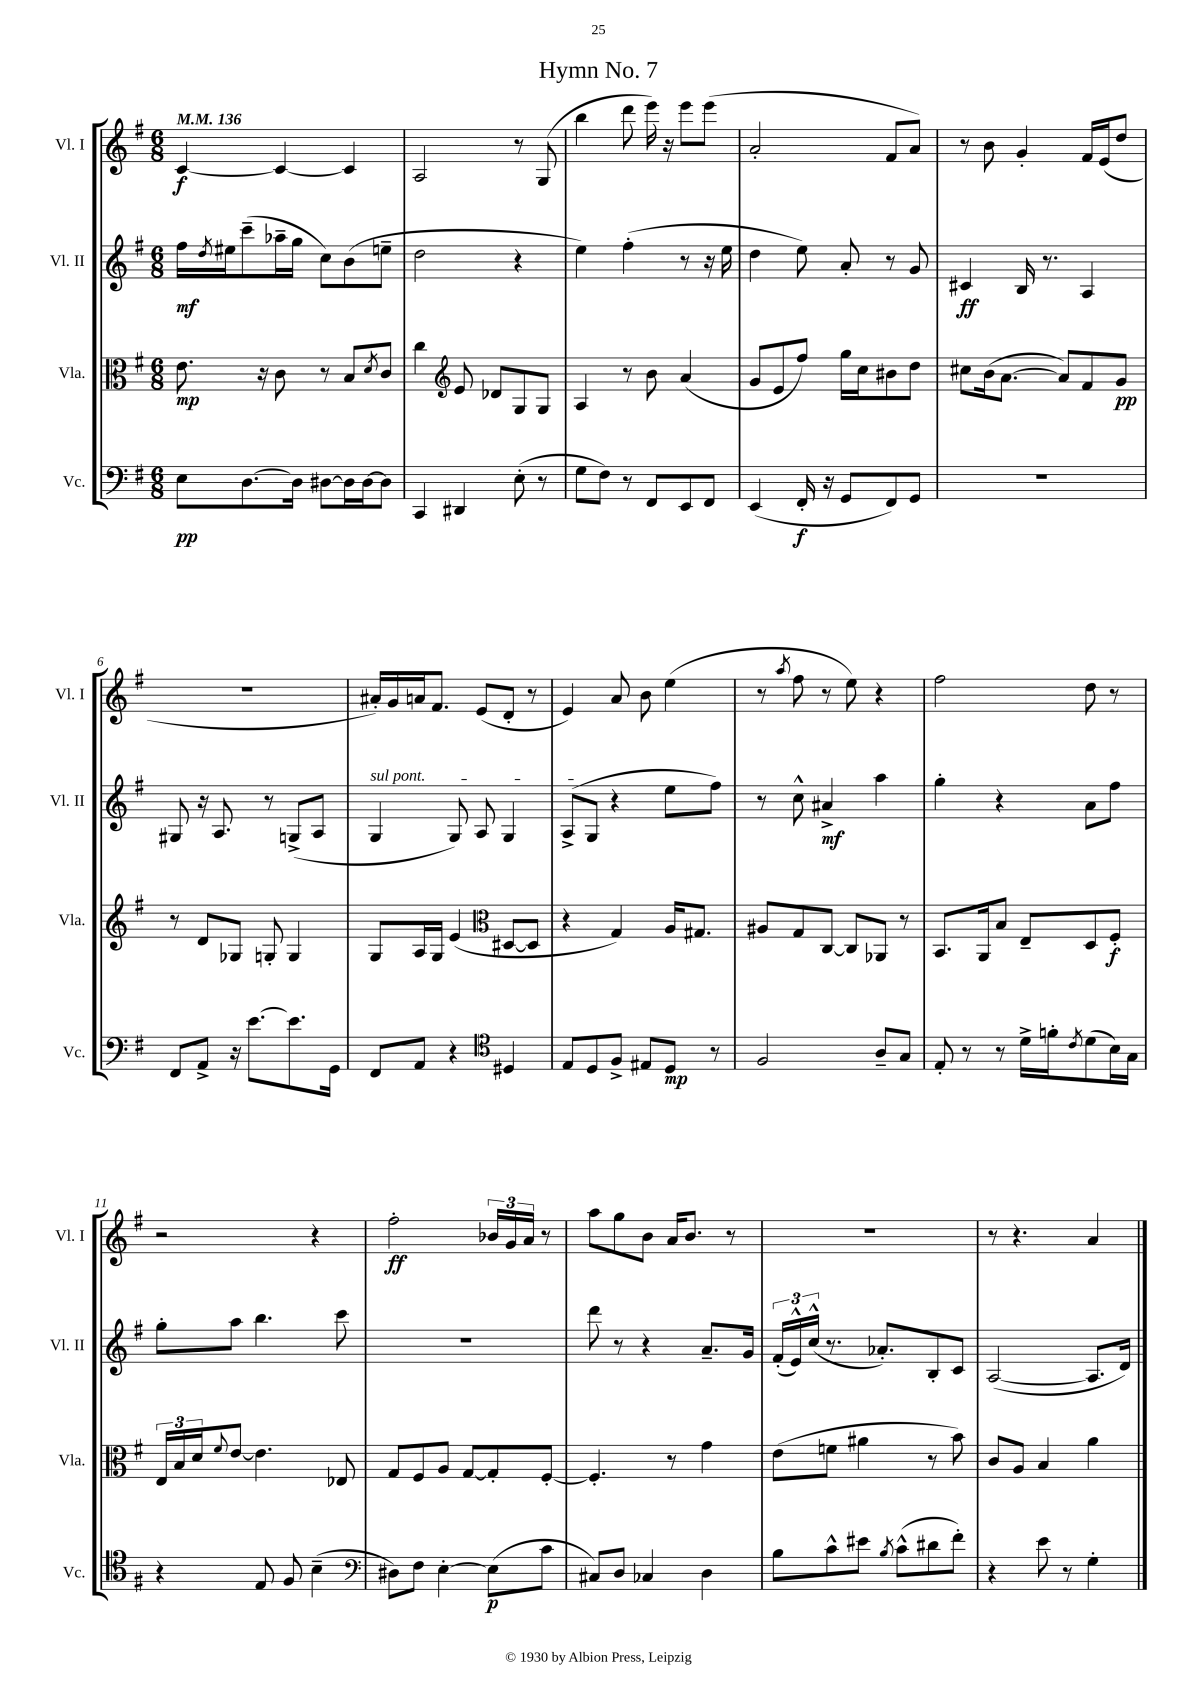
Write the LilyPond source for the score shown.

\header { title = "Hymn No. 7" }
<<
\new StaffGroup <<
\new Staff = "s0" \with { instrumentName = "Vl. I" shortInstrumentName = "Vl. I" } {
    \clef treble \key g \major \numericTimeSignature \time 6/8 \tempo 4 = 136
    c'4~\f c'4~ c'4 |
    a2 r8 g8( |
    b''4 d'''8 e'''16) r16 e'''8 e'''8( |
    a'2-. fis'8 a'8) |
    r8 b'8 g'4-. fis'16 e'16( d''8 |
    R2. |
    ais'16-.) g'16 a'16 fis'8. e'8( d'8-. r8 |
    e'4) a'8 b'8 e''4( |
    r8 \acciaccatura { a''8 } fis''8 r8 e''8) r4 |
    fis''2 d''8 r8 |
    r2 r4 |
    fis''2-.\ff \tuplet 3/2 { bes'16 g'16 a'16 } r8 |
    a''8 g''8 b'8 a'16 b'8. r8 |
    R2. |
    r8 r4. a'4 \bar "|." |
}
\new Staff = "s1" \with { instrumentName = "Vl. II" shortInstrumentName = "Vl. II" } {
    \clef treble \key g \major \numericTimeSignature \time 6/8
    fis''16\mf \acciaccatura { d''8 } eis''16 c'''8--( aes''16-- g''16 c''8) b'8( e''8-- |
    d''2 r4 |
    e''4) fis''4-.( r8 r16 e''16 |
    d''4 e''8) a'8-. r8 g'8 |
    cis'4\ff b16 r8. a4 |
    gis8 r16 a8. r8 g8->( a8 |
    \once \override TextSpanner.bound-details.left.text = \markup { \italic "sul pont." } g4\startTextSpan g8) a8 g4 |
    a8->( g8\stopTextSpan r4 e''8 fis''8) |
    r8 c''8-^ ais'4->\mf a''4 |
    g''4-. r4 a'8 fis''8 |
    g''8-. a''8 b''4. c'''8 |
    R2. |
    d'''8 r8 r4 a'8.-- g'16 |
    \tuplet 3/2 { fis'16-.( e'16-^) c''16-^( } r8. aes'8.-.) b8-. c'8 |
    a2~( a8. d'16) \bar "|." |
}
\new Staff = "s2" \with { instrumentName = "Vla." shortInstrumentName = "Vla." } {
    \clef alto \key g \major \numericTimeSignature \time 6/8
    e'8.\mp r16 c'8 r8 b8 \acciaccatura { d'8 } c'8 |
    c''4 \clef treble e'8 des'8 g8 g8 |
    a4 r8 b'8 a'4( |
    g'8 e'8 fis''8) g''16 c''16 bis'8 d''8 |
    cis''8 b'16( a'8.~ a'8) fis'8 g'8\pp |
    r8 d'8 ges8 g8-. g4 |
    g8 a16 g16 e'4( \clef alto dis8~ dis8 |
    r4 g4) a16 gis8. |
    ais8 g8 c8~ c8 aes,8 r8 |
    b,8. a,16 b8 e8-- d8 fis8-.\f |
    \tuplet 3/2 { e16 b16 d'16 } \appoggiatura { fis'8 } e'8~ e'4. ees8 |
    g8 fis8 a8 g8~ g8-. fis8~-. |
    fis4.-. r8 g'4 |
    e'8( f'8 ais'4 r8 b'8) |
    c'8 a8 b4 a'4 \bar "|." |
}
\new Staff = "s3" \with { instrumentName = "Vc." shortInstrumentName = "Vc." } {
    \clef bass \key g \major \numericTimeSignature \time 6/8
    e8\pp d8.~ d16 dis8~ dis16 dis16~ dis8 |
    c,4 dis,4 e8-.( r8 |
    g8 fis8) r8 fis,8 e,8 fis,8 |
    e,4( fis,16-.\f r16 g,8 fis,8) g,8 |
    R2. |
    fis,8 a,8-> r16 e'8.~ e'8. g,16 |
    fis,8 a,8 r4 \clef tenor dis4 |
    e8 d8 fis8-> eis8 d8\mp r8 |
    fis2 a8-- g8 |
    e8-. r8 r8 d'16-> f'16-. \acciaccatura { c'8 } d'8( b16) g16 |
    r4 e8 fis8 b4--( |
    \clef bass dis8) fis8 e4~-. e8\p( c'8 |
    cis8) d8 ces4 d4 |
    b8 c'8-^ eis'8 \acciaccatura { b8 } c'8-^( dis'8 fis'8-.) |
    r4 e'8 r8 g4-. \bar "|." |
}
>>
>>
